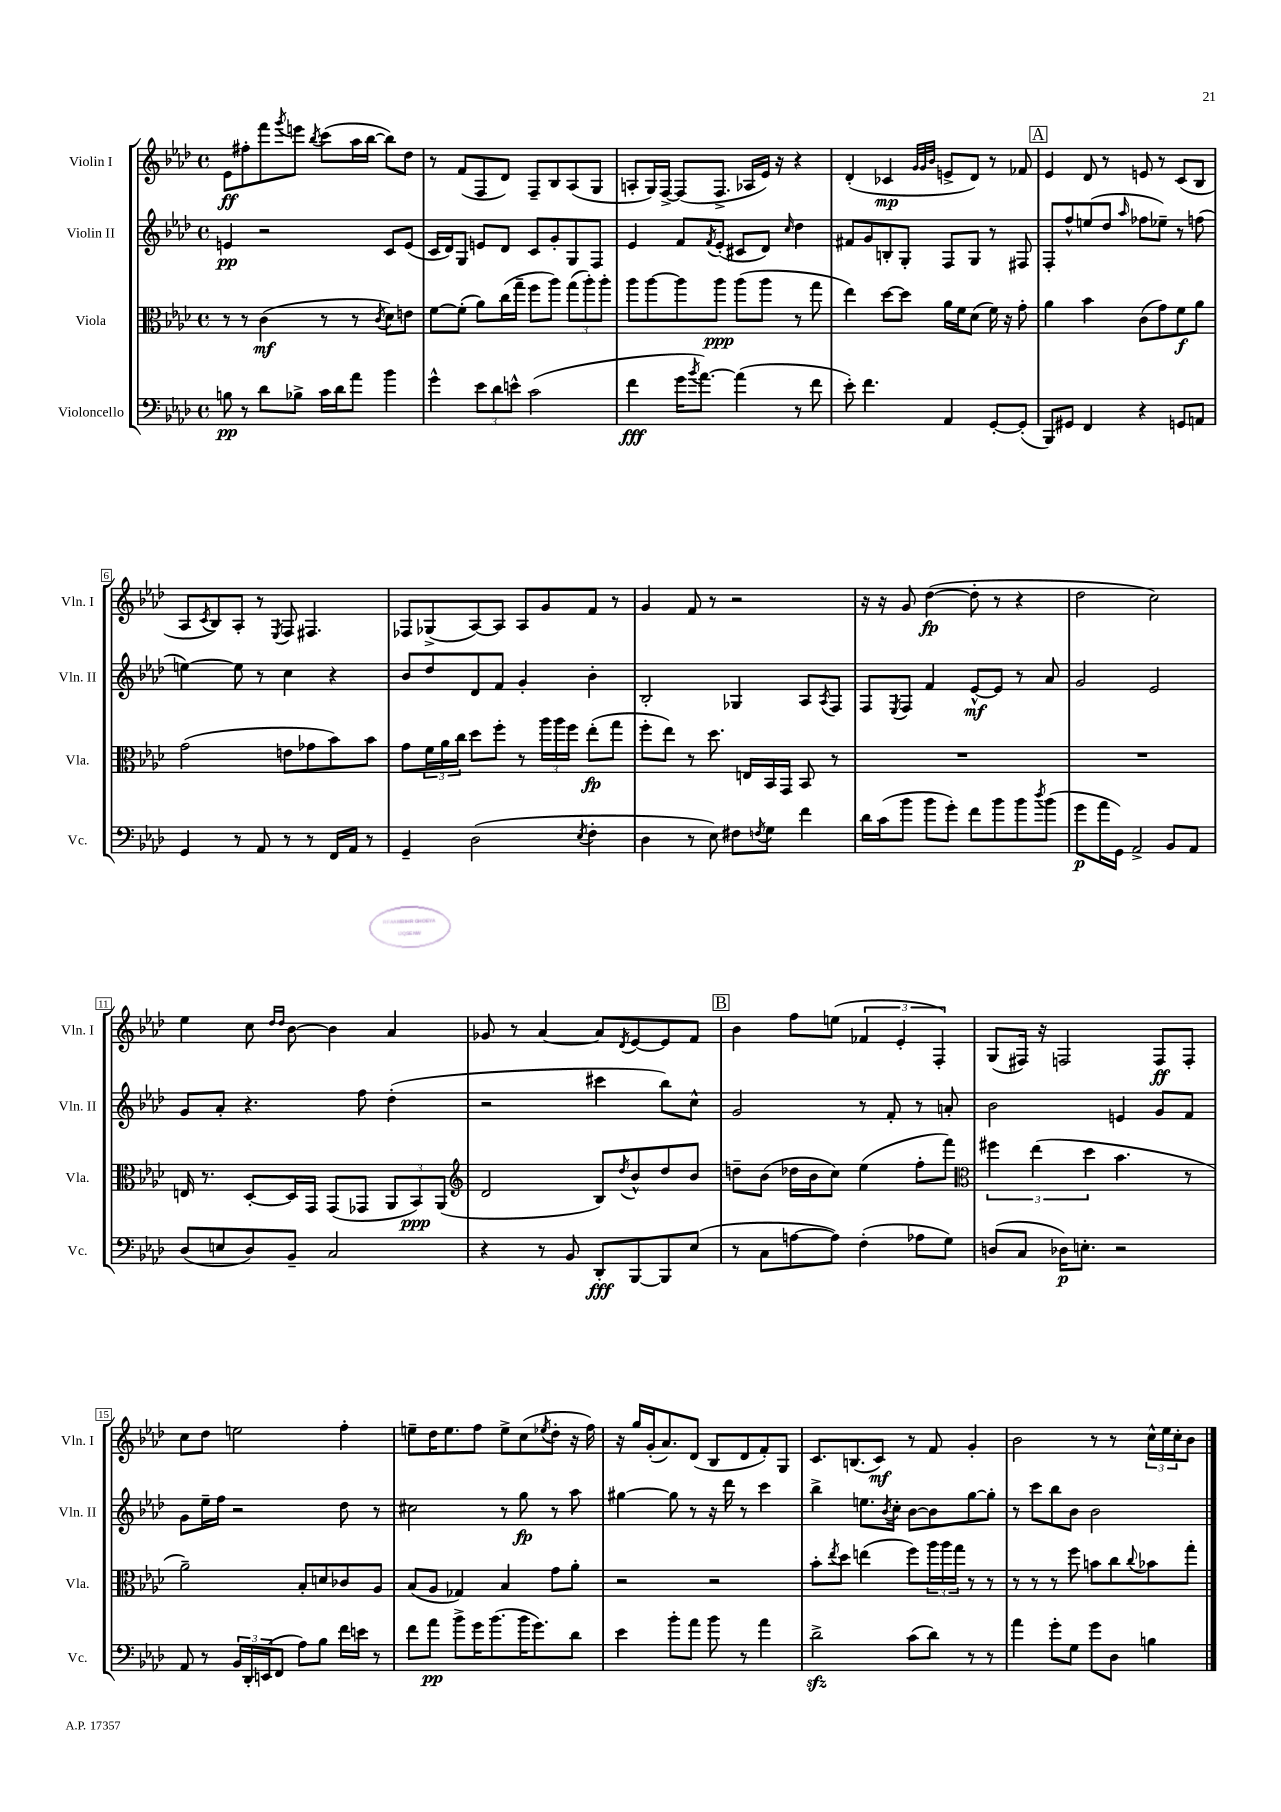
<<
\new StaffGroup <<
\new Staff = "s0" \with { instrumentName = "Violin I" shortInstrumentName = "Vln. I" } {
    \clef treble \key aes \major \defaultTimeSignature \time 4/4
    ees'8\ff fis''8-. f'''8 \acciaccatura { g'''8 } e'''8 \acciaccatura { bes''8 } c'''8( aes''16 bes''16~ bes''8) des''8 |
    r8 f'8( f8 des'8) f8-- bes8 aes8( g8 |
    a8-. g16) f16~-> f8( f8.-> aes16 ees'16) r16 r4 |
    des'4-.( ces'4\mp \grace { g'32 g'32 bes'32 } e'8-> des'8) r8 fes'8 |
    \mark \markup { \box "A" } ees'4 des'8 r8 e'8 r8 c'8( bes8 |
    aes8 \acciaccatura { c'8 } bes8) aes8-. r8 \acciaccatura { ees8 } f8 fis4. |
    fes8 ges8->( aes8~) aes8 aes8 g'8 f'8 r8 |
    g'4 f'8 r8 r2 |
    r16 r16 g'8 des''4~\fp( des''8-. r8 r4 |
    des''2 c''2) |
    ees''4 c''8 \grace { des''16 des''16 } bes'8~ bes'4 aes'4 |
    ges'8 r8 aes'4~ aes'8 \acciaccatura { des'8 } ees'8~ ees'8 f'8 |
    \mark \markup { \box "B" } bes'4 f''8 e''8( \tuplet 3/2 { fes'4 ees'4-. f4-.) } |
    g8( fis16) r16 f2 f8\ff f8-. |
    c''8 des''8 e''2 f''4-. |
    e''8-- des''16 e''8. f''8 e''8-> c''8( \acciaccatura { ees''8 } des''8-. r16 f''16) |
    r16 g''16 g'16-.( aes'8.) des'8( bes8 des'8 f'8-.) g8 |
    c'8. b8.( c'8\mf) r8 f'8 g'4-. |
    bes'2 r8 r8 \tuplet 3/2 { c''16-^ ees''16 c''16-. } bes'8 \bar "|." |
}
\new Staff = "s1" \with { instrumentName = "Violin II" shortInstrumentName = "Vln. II" } {
    \clef treble \key aes \major \defaultTimeSignature \time 4/4
    e'4\pp r2 c'8 e'8( |
    c'16 des'16) g8 e'8 des'8 c'8 g'8-. g8 f8 |
    ees'4 f'8 \acciaccatura { f'8 } ees'8-.( cis'8 des'8) \grace { c''16 } des''4 |
    fis'8 g'8 b8-. g8-. f8 g8 r8 fis8 |
    \mark \markup { \box "A" } f8-. f''8-^ e''8( des''8 \grace { aes''16 } fes''8 ees''8--) r8 f''8( |
    e''4~) e''8 r8 c''4 r4 |
    bes'8 des''8 des'8 f'8 g'4-. bes'4-. |
    bes2-. ges4 aes8 \acciaccatura { aes8 } f8 |
    f8 \acciaccatura { ees8 } f8 f'4 ees'8~-^\mf ees'8 r8 aes'8 |
    g'2 ees'2 |
    g'8 aes'8-. r4. f''8 des''4-.( |
    r2 cis'''4 bes''8) c''8-^ |
    \mark \markup { \box "B" } g'2 r8 f'8-. r8 a'8-. |
    bes'2 e'4 g'8 f'8 |
    g'8 ees''16-- f''16 r2 des''8 r8 |
    cis''2 r8 g''8\fp r8 aes''8 |
    gis''4~ gis''8 r8 r16 des'''16 r8 c'''4 |
    bes''4-> e''8. \acciaccatura { bes'8 } c''16-. bes'8~ bes'8 g''8~ g''8-. |
    r8 c'''8 bes''8 bes'8 bes'2 \bar "|." |
}
\new Staff = "s2" \with { instrumentName = "Viola" shortInstrumentName = "Vla." } {
    \clef alto \key aes \major \defaultTimeSignature \time 4/4
    r8 r8 c'4\mf( r8 r8 \acciaccatura { c'8 } des'8) e'8 |
    f'8~ f'8-.( aes'8) c''16( g''16-- f''8 aes''8) \tuplet 3/2 { g''8( aes''8-.) aes''8-. } |
    aes''8 aes''8~ aes''8 aes''8\ppp aes''8( aes''8 r8 g''8 |
    ees''4) des''8~ des''8 aes'16 f'16 des'8( f'16) r16 g'8-. |
    \mark \markup { \box "A" } aes'4 bes'4 c'8( g'8) f'8\f aes'8 |
    g'2( e'8 ges'8 bes'8) bes'8 |
    g'8 \tuplet 3/2 { f'16 aes'16 c''16 } des''8 f''8-. r8 \tuplet 3/2 { aes''16 aes''16 f''16 } ees''8-.\fp( g''8 |
    f''8-. ees''8) r8 des''8. e16 bes,16 g,16 bes,8 r8 |
    R1 |
    R1 |
    e16 r8. des8~-. des16 g,16 g,8( ges,8 \tuplet 3/2 { aes,8 bes,8\ppp) aes,8( } |
    \clef treble des'2 bes8) \acciaccatura { des''8 } bes'8-^ des''8 bes'8 |
    \mark \markup { \box "B" } d''8-- bes'8( des''16 bes'16 c''8) ees''4( f''8-. f'''8) |
    \clef alto \tuplet 3/2 { fis''4 ees''4( des''4 } bes'4. r8 |
    aes'2--) bes8-. d'8 ces'8 aes8 |
    bes8( aes8 ges4) bes4 g'8 aes'8-. |
    r2 r2 |
    bes'8-. \acciaccatura { ees''8 } des''8 e''4( f''8) \tuplet 3/2 { aes''16 aes''16 g''16 } r8 r8 |
    r8 r8 r8 f''8 b'8 c''8 \appoggiatura { c''8 } bes'8 g''8-. \bar "|." |
}
\new Staff = "s3" \with { instrumentName = "Violoncello" shortInstrumentName = "Vc." } {
    \clef bass \key aes \major \defaultTimeSignature \time 4/4
    b8\pp r8 des'8 bes8-> c'16 des'16 aes'8 bes'4 |
    g'4-^ \tuplet 3/2 { ees'8 des'8 e'8-^ } c'2( |
    f'4\fff g'16 \acciaccatura { bes'8 } aes'8.~) aes'4( r8 f'8 |
    ees'8-.) f'4. aes,4 g,8~-. g,8-.( |
    \mark \markup { \box "A" } bes,,8) gis,8 f,4 r4 g,8 a,8 |
    g,4 r8 aes,8 r8 r8 f,16 aes,16 r8 |
    g,4-- des2( \acciaccatura { ees8 } f4-. |
    des4 r8 ees8) fis8 \acciaccatura { f8 } g8 f'4 |
    des'16 c'16( bes'8 bes'8 g'8-.) f'8 bes'8 bes'8 \acciaccatura { des''8 } bes'8( |
    g'8\p aes'16 g,16) aes,2-> bes,8 aes,8 |
    des8( e8 des8) bes,8-- c2 |
    r4 r8 bes,8 des,8-.\fff bes,,8~ bes,,8 ees8( |
    \mark \markup { \box "B" } r8 c8 a8~ a8) f4-.( aes8 g8) |
    d8( c8 des16\p) e8.-. r2 |
    aes,8 r8 \tuplet 3/2 { bes,16 des,16-. e,16( } f,8 aes8) bes8 f'16 e'16 r8 |
    f'8 aes'8\pp bes'8-> g'16 bes'8.( bes'16 g'8.) des'8 |
    ees'4 bes'8-. aes'8 bes'8 r8 aes'4 |
    des'2->\sfz c'8( des'8) r8 r8 |
    aes'4 g'8-. g8 g'8 des8 b4 \bar "|." |
}
>>
>>
\layout { \context { \Score \override BarNumber.stencil = #(make-stencil-boxer 0.1 0.3 ly:text-interface::print) } }
